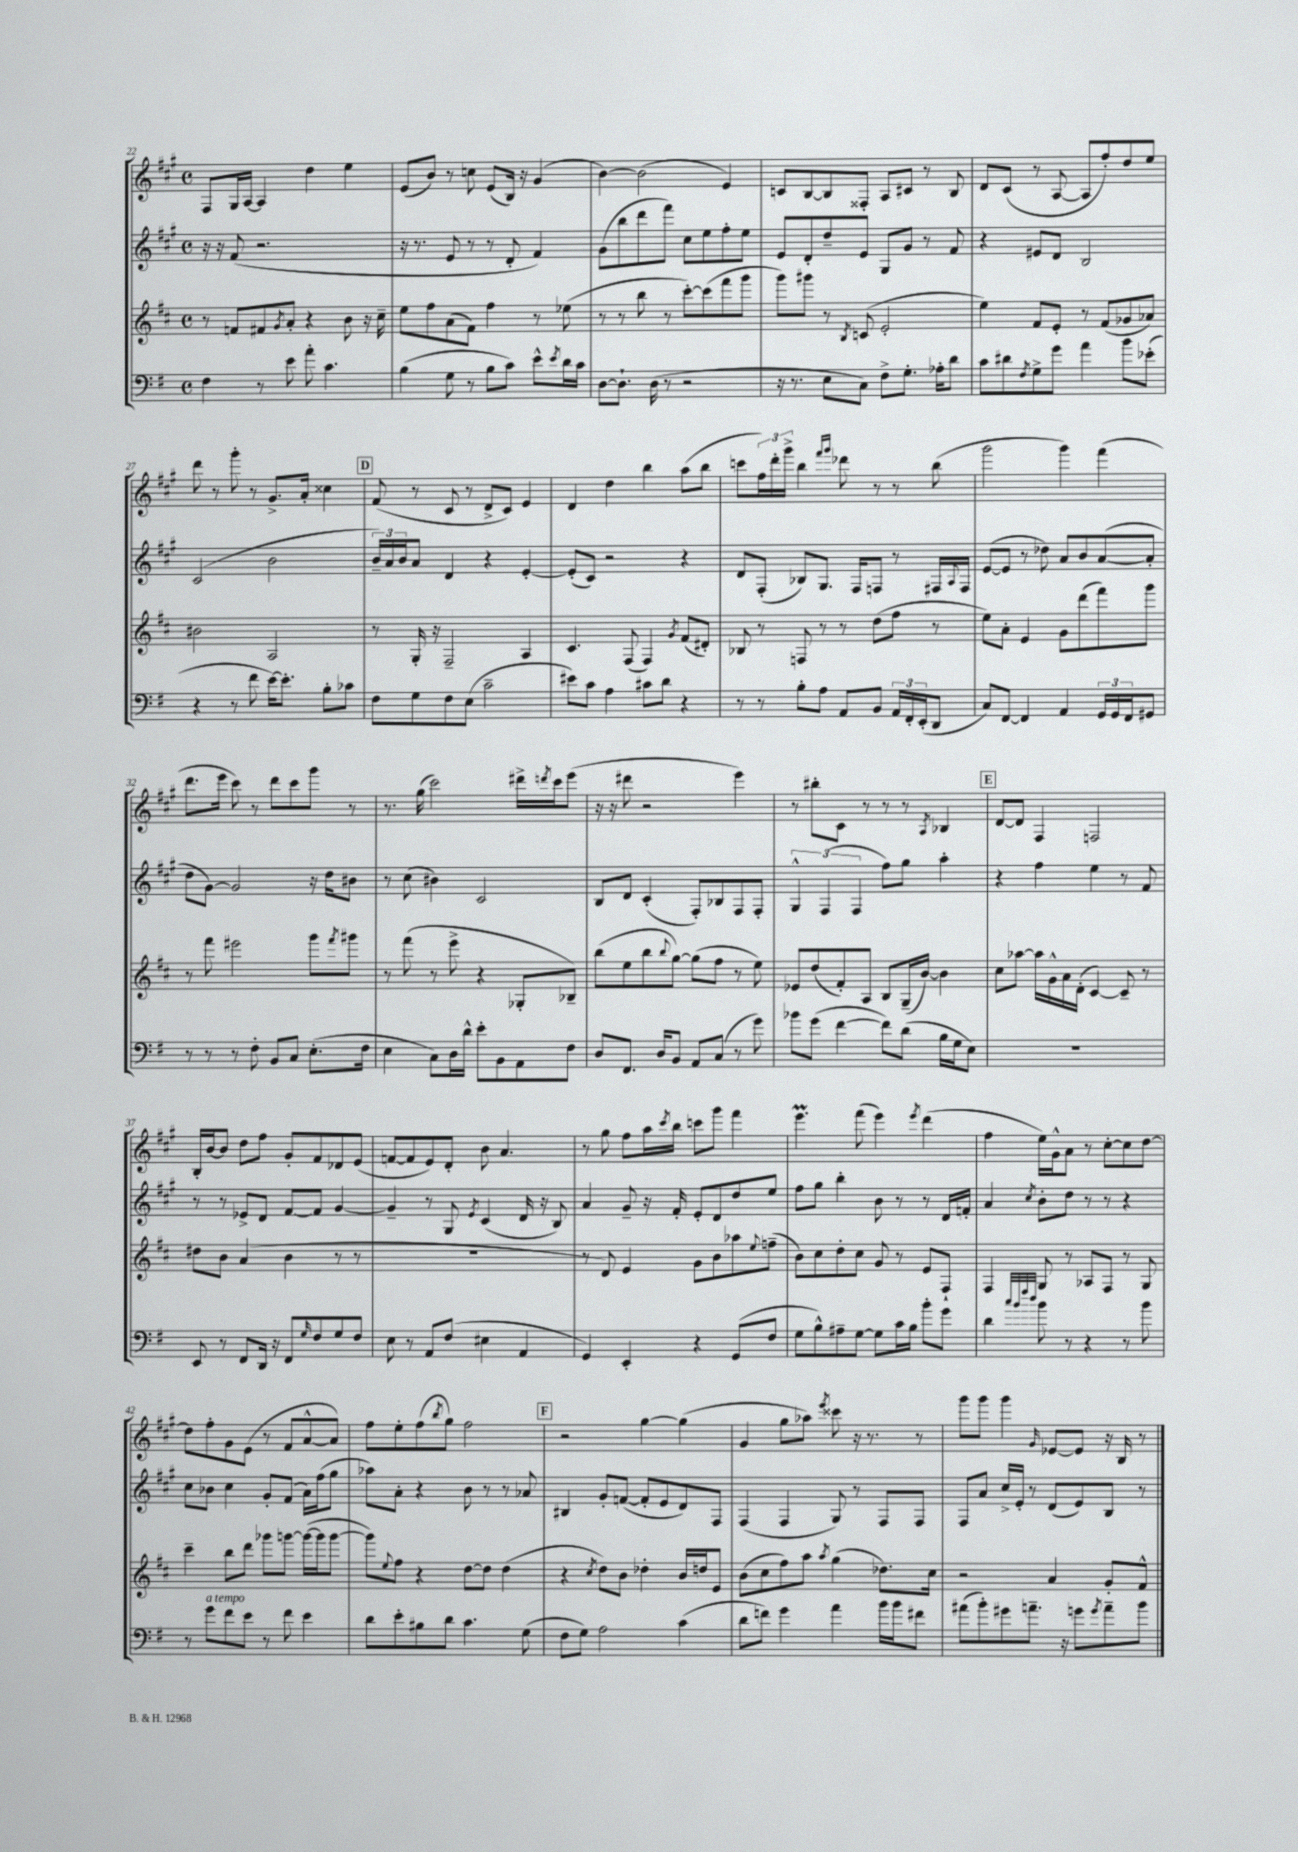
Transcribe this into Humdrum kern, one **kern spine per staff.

**kern	**kern	**kern	**kern
*part4	*part3	*part2	*part1
*staff4	*staff3	*staff2	*staff1
*clefF4	*clefG2	*clefG2	*clefG2
*k[f#]	*k[f#c#]	*k[f#c#g#]	*k[f#c#g#]
*M4/4	*M4/4	*M4/4	*M4/4
*met(c)	*met(c)	*met(c)	*met(c)
=22	=22	=22	=22
4F#\	8r	16r	8F#/L
.	.	16r	.
.	8fn/L	(8f#/	16G#/L
.	.	.	[16A/JJ
8r	8f#X/	2.r	4A/]
.	8qg/	.	.
8e\	8a'/J	.	.
8a'\	4r	.	4dd\
4.c\	.	.	.
.	8b\	.	4ee\
.	16r	.	.
.	16cc#~\	.	.
=23	=23	=23	=23
(4B\	8ee\L	16r	(8e/L
.	.	8.r	.
.	8ff#\	.	8b/J)
8G\	(8a\	8e/	8r
8r	8f#\J)	8r	8ccn\
8B\L	4ff#\	8r	(8e/L
8c\J)	.	8d'/	16B/Jk)
.	.	.	16r
8e^^\L	8r	4f#/)	(4g#/
8qe/	.	.	.
16d\L	(8ee-X\	.	.
16c\JJ	.	.	.
=24	=24	=24	=24
[8D\L	8r	(8g#\L	[4b\)
8.D`\J]	8r	8bb\	.
.	8bb\	8ddd\	(2b\]
(16D\	.	.	.
8r	8r	8fff#\J)	.
2r	[8ccc#'\L)	8cc#\L	.
.	(8ccc#\]	8ee\	.
.	8fff#\	8ff#'\	4e/)
.	8ggg\J	8ee\J	.
=25	=25	=25	=25
16r	8ggg\L)	8e/L	8cn/L
8.r	.	.	.
.	8ggg#X\J	8d'/	[8B/
8E\L	8r	8dd~/	8B/]
.	8qB/	.	.
8C\J)	(8cn/	8e/J	8F##X'/J
8F#^\L	2e'/	8G#/L	8A/L
8.G'\J	.	8g#/J	8c#X/J
.	.	8r	8r
16A-X'\KL	.	.	.
8d\J	.	8f#/	8B/
=26	=26	=26	=26
8c\L	4ee\)	4r	8d/L
8d#X\	.	.	(8c#/J
8qF#/	.	.	.
8G^\	8f#/L	8e#X/L	8r
8g\J	8e'/J	8d/J	[8A/
4a\	8r	2B/	8A/L]
.	(8f#/L	.	8ff#'/)
8b\L	8g-X/	.	8dd/
(8e-X'\J	8a-X/J)	.	8ee/J
!!LO:LB:g=z
=27	=27	=27	=27
4r	2b#X\	(2c#/	8ddd\
.	.	.	8r
8r	.	.	8ggg#'\
8f#\	.	.	8r
[16e\KL)	2A/	2b\	8.g#^/L
8.e'\J]	.	.	.
.	.	.	16a'/Jk
8B'\L	.	.	4cc##X\
8c-X\J	.	.	.
!!LO:REH:place=s1:t=D
=28	=28	=28	=28
8F#\L	8r	24b~/LL)	(8f#/
.	.	24a/	.
.	.	24b/J	.
8G\	16G'/	8a/J	8r
.	16r	.	.
8F#\	2F#~/	4d/	8c#/
(8E\J	.	.	8r
2c~\	.	4r	8d^/L
.	.	.	8c#/J)
.	4A/	[4e'/	4e/
=29	=29	=29	=29
8e#X\L)	4.c#/	(8e'/L]	4d/
8c\J	.	8c#/J)	.
4A\	.	2r	4dd\
.	(8F#/	.	.
8c#X\L	4F#/)	.	4bb\
8d\J	.	.	.
.	8qg/	.	.
4r	(8f#/L	4r	(8aa\L
.	8d#X'/J)	.	8bb\J
=30	=30	=30	=30
8r	8B-X/	8d/L	8cccn\L
8r	8r	(8F#'/J	24ff#\L)
.	.	.	24ddd'\
.	.	.	24ggg#^\JJ
8B'\L	8Fn/	8B-X/L)	4bb\
8A\J	8r	8.G#/J	.
.	.	.	16qqfff#/LL
.	.	.	16qqggg#/JJ
8AA/L	8r	.	8ddd-X\
.	.	16F#/KL	.
8BB/J	(8dd\L	8Fn/J	8r
24AA/LL	8ff#\J	8r	8r
24FF#'/	.	.	.
(24EE'/J	.	.	.
8DD/J	8r	16F#X/LL	(8bb\
.	.	8qqA/	.
.	.	16F#/JJ	.
=31	=31	=31	=31
8C/L)	8ee\L)	([8e/L	2ggg#\
[8FF#/J	8a'\J	8e/J]	.
4FF#/]	4e/	8r	.
.	.	8dd-X\)	.
4AA/	8g\L	8a/L	4ggg#\)
.	(8ddd\	8b/	.
24GG/LL	8fff#\)	([8a/	(4fff#\
24GG/	.	.	.
24FF#/J	.	.	.
8GG#X/J	8ggg\J	8a'/J]	.
!!LO:LB:g=z
=32	=32	=32	=32
8r	8r	8dd\L	8.ddd\L
8r	8fff#\	[8g#\J)	.
.	.	.	16eee\Jk
8r	2eee#X\	2g#/]	8ccc#\)
8F#'\	.	.	8r
8BB/L	.	.	8ddd\L
8C/J	.	.	8ccc#\
(8.E'\L	8ggg\L	16r	8ggg#\J
.	.	16dd\KL	.
.	8qfff#/	.	.
.	8ggg#X\J	8b#X\J	8r
16F#\Jk	.	.	.
=33	=33	=33	=33
4E\	8r	8r	8.r
.	(8fff#\	(8cc#\	.
.	.	.	(16gg#\
8C\L)	8r	4b#X\)	2ccc#\)
16D\L	8eee^\	.	.
16d^^\JJ	.	.	.
8e'\L	4r	2c#/	.
8BB\	.	.	.
8AA\	8G-X'/L	.	16ddd#X^\LL
.	.	.	8qdddn/
.	.	.	16ccc#\J
8F#\J	8B-X~/J)	.	(8eee\J
=34	=34	=34	=34
8D/L	(8bb\L	8B/L	16r
.	.	.	16r
8.FF#/J	8ee\	8d/J	8ddd#X\
.	8bb\	(4c#'/	2r
16D/KL	.	.	.
.	8qqbb/	.	.
8BB/J	[8gg\J)	.	.
8AA/L	(8gg\L]	8F#'/L)	.
(8C/J	8ff#\J	8B-X/	.
8r	8r	8F#/	4eee\)
8g\)	8ee\)	8F#'/J	.
=35	=35	=35	=35
8b-X\L	8e-X/L	6G#^^/	8r
(8g\J	(8dd/	.	8bb#X'\L
.	.	(6F#/	.
[4f#\	8f#'/)	.	8c#\J
.	.	6F#/	.
.	8A/J	.	8r
8f#\L])	8B/L	8ff#\L)	8r
(8d\J	(16G~/L	8gg#\J	8r
.	[16b/JJ)	.	.
.	.	.	8qA/
16B\LL	4b\]	4aa'\	4B-X/
16G\J	.	.	.
8E\J)	.	.	.
!!LO:REH:place=s1:t=E
=36	=36	=36	=36
1r	8cc#\L	4r	[8d/L
.	[8aa-X\J	.	8d/J]
.	16aa-\LL]	4ff#\	4F#/
.	16g^^\	.	.
.	16a\	.	.
.	(16d'\JJ	.	.
.	[4c#/)	4ee\	2Fn/
.	8c#~/]	8r	.
.	8r	8f#/	.
!!LO:LB:g=z
=37	=37	=37	=37
8EE/	8dd#X\L	8r	16B'/LL
.	.	.	[16b/J
8r	8b\J	8r	8b/J]
8FF#/L	(4a/	8e-X^/L	8dd\L
16DD/Jk	.	8d/J	8ff#\J
16r	.	.	.
8FF#/L	4b\	[8f#/L	8g#'/L
16qqG/	.	.	.
8F#/	.	8f#/J]	8f#/
8G/	8r	[4g#/	8d-X/
8F#/J	8r	.	(8e/J
=38	=38	=38	=38
8E\	1r	4g#~/]	[8fn/L
8r	.	.	8f/]
8AA/L	.	8r	8e/)
(8F#/J	.	8G#/	8d'/J
.	.	8qe/	.
4E#X\	.	(4c#/	8b\
.	.	.	4.a/
4AA/	.	16d/	.
.	.	16r	.
.	.	8B/)	.
=39	=39	=39	=39
4GG/)	8r	4a/	8r
.	8d/)	.	8gg#\
4EE'/	4e/	8g#~/	8ff#\L
.	.	16r	16aa\L
.	.	.	8qccc#/
.	.	16f#'/	16bb\JJ
4r	8g\L	8e'/L	8cccn\L
.	8b\	8d/	8ggg#\J
(8GG/L	8aa-X\	8dd/	4fff#\
.	8qqee/	.	.
8F#/J	(8ffn~\J	8ee/J	.
=40	=40	=40	=40
8G\L	8b\L)	8ff#\L	4.eeeM\
8B^^\)	8cc#\	8gg#\J	.
8A#X~\	8dd'\	4bb'\	.
[8G\J	8cc#\J	.	(8fff#\
8G\L]	8g/	8b\	4eee\)
16c\L	8r	8r	.
16B\JJ	.	.	.
.	.	.	8qeee/
8b'\L	8e/L	8r	(4ddd\
8g\J	8F#`/J	16d/LL	.
.	.	16fn'/JJ	.
=41	=41	=41	=41
4d\	4F#/	4a/	4ff#\
32qqcc/LLL	.	.	.
32qqb/	.	.	.
32qqff#/	.	.	.
32qqdd/JJJ	.	8qcc#/	.
8b\	8G/	8b'\L	16ee\LL)
.	.	.	16g#^^\J
8r	8r	8dd\J	8a\J
4r	8A-X/L	8r	8r
.	8F#/J	8r	[8cc#'\L
8r	8r	4r	8cc#\]
8b\	8G/	.	[8dd\J
!!LO:LB:g=z
=42	=42	=42	=42
8r	4ccc#~\	8cc#\L	8dd\L]
!LO:TX:a:i:t=a tempo	!	!	!
8g\L	.	8b-X\J	8ff#'\
8f#\	8bb\L	4cc#\	8g#\
8e\J	8ddd\J	.	(8e\J
8r	8ggg-X\L	8g#'/L	8r
8f#\	[8gggn\J	(8f#/J	8f#/L
4e\	(16ggg\LL_	16a\LL)	[8a^^/
.	16ggg\J]	(16ff#\J	.
.	[8ggg\J	8gg#\J	8a/J])
=43	=43	=43	=43
8d\L	8ggg\L])	8aa-X\L)	8ff#\L
.	8qqee/	.	.
8e'\	8ff#\J	8a'\J	8ee'\
8B#X\	4r	4r	(8ff#\
.	.	.	8qbb/
8d\J	.	.	8gg#\J)
4.c\	[8dd\L	8b\	2ff#\
.	8dd\J]	8r	.
.	(4dd\	8r	.
(8G\	.	8a-X/	.
!!LO:REH:place=s1:t=F
=44	=44	=44	=44
8F#\L	4r	4B#X/	2r
8G\J)	.	.	.
.	8qcc#/	.	.
2A\	8dd\L)	8g#'/L	.
.	8b\J	([8fn/J	.
.	4dd-X'\	8f'/L]	[4gg#\
.	.	8e/	.
(4c\	16b/LL	8d/)	(4gg#\]
.	16ddn/J	.	.
.	8e/J	8F#/J	.
=45	=45	=45	=45
8d\L	(8b\L	(4F#/	4g#/
8fn\J)	8cc#\	.	.
4g\	8ff#\)	4F#/	8gg#\L
.	8aa\J	.	8aa-X\J)
.	8qaa/	.	8qeee/
4a\	(4gg\	8G#/)	8ccc##X\
.	.	8r	16r
.	.	.	8.r
16b\LL	8.dd-X\L)	8F#/L	.
16b\J	.	.	.
8f#X\J	.	8F#/J	8r
.	16cc#\Jk	.	.
=46	=46	=46	=46
(8a#X\L	2r	8F#/L	8ggg#\L
8b'\)	.	8a/J	8ggg#\J
8g#X\	.	16cc#^/LL	4ggg#\
.	.	16e'/JJ	.
8.an~\J	.	8r	.
.	.	.	16qqg#/
.	4a/	(8d/L	[8e-X/L
16r	.	.	.
8gn\L	.	8e/)	8e-/J]
8qg/	.	.	.
8a~\	8g'/L	8B/J	16r
.	.	.	16B/
8b\J	8f#^^/J	8r	8r
==	==	==	==
*-	*-	*-	*-
